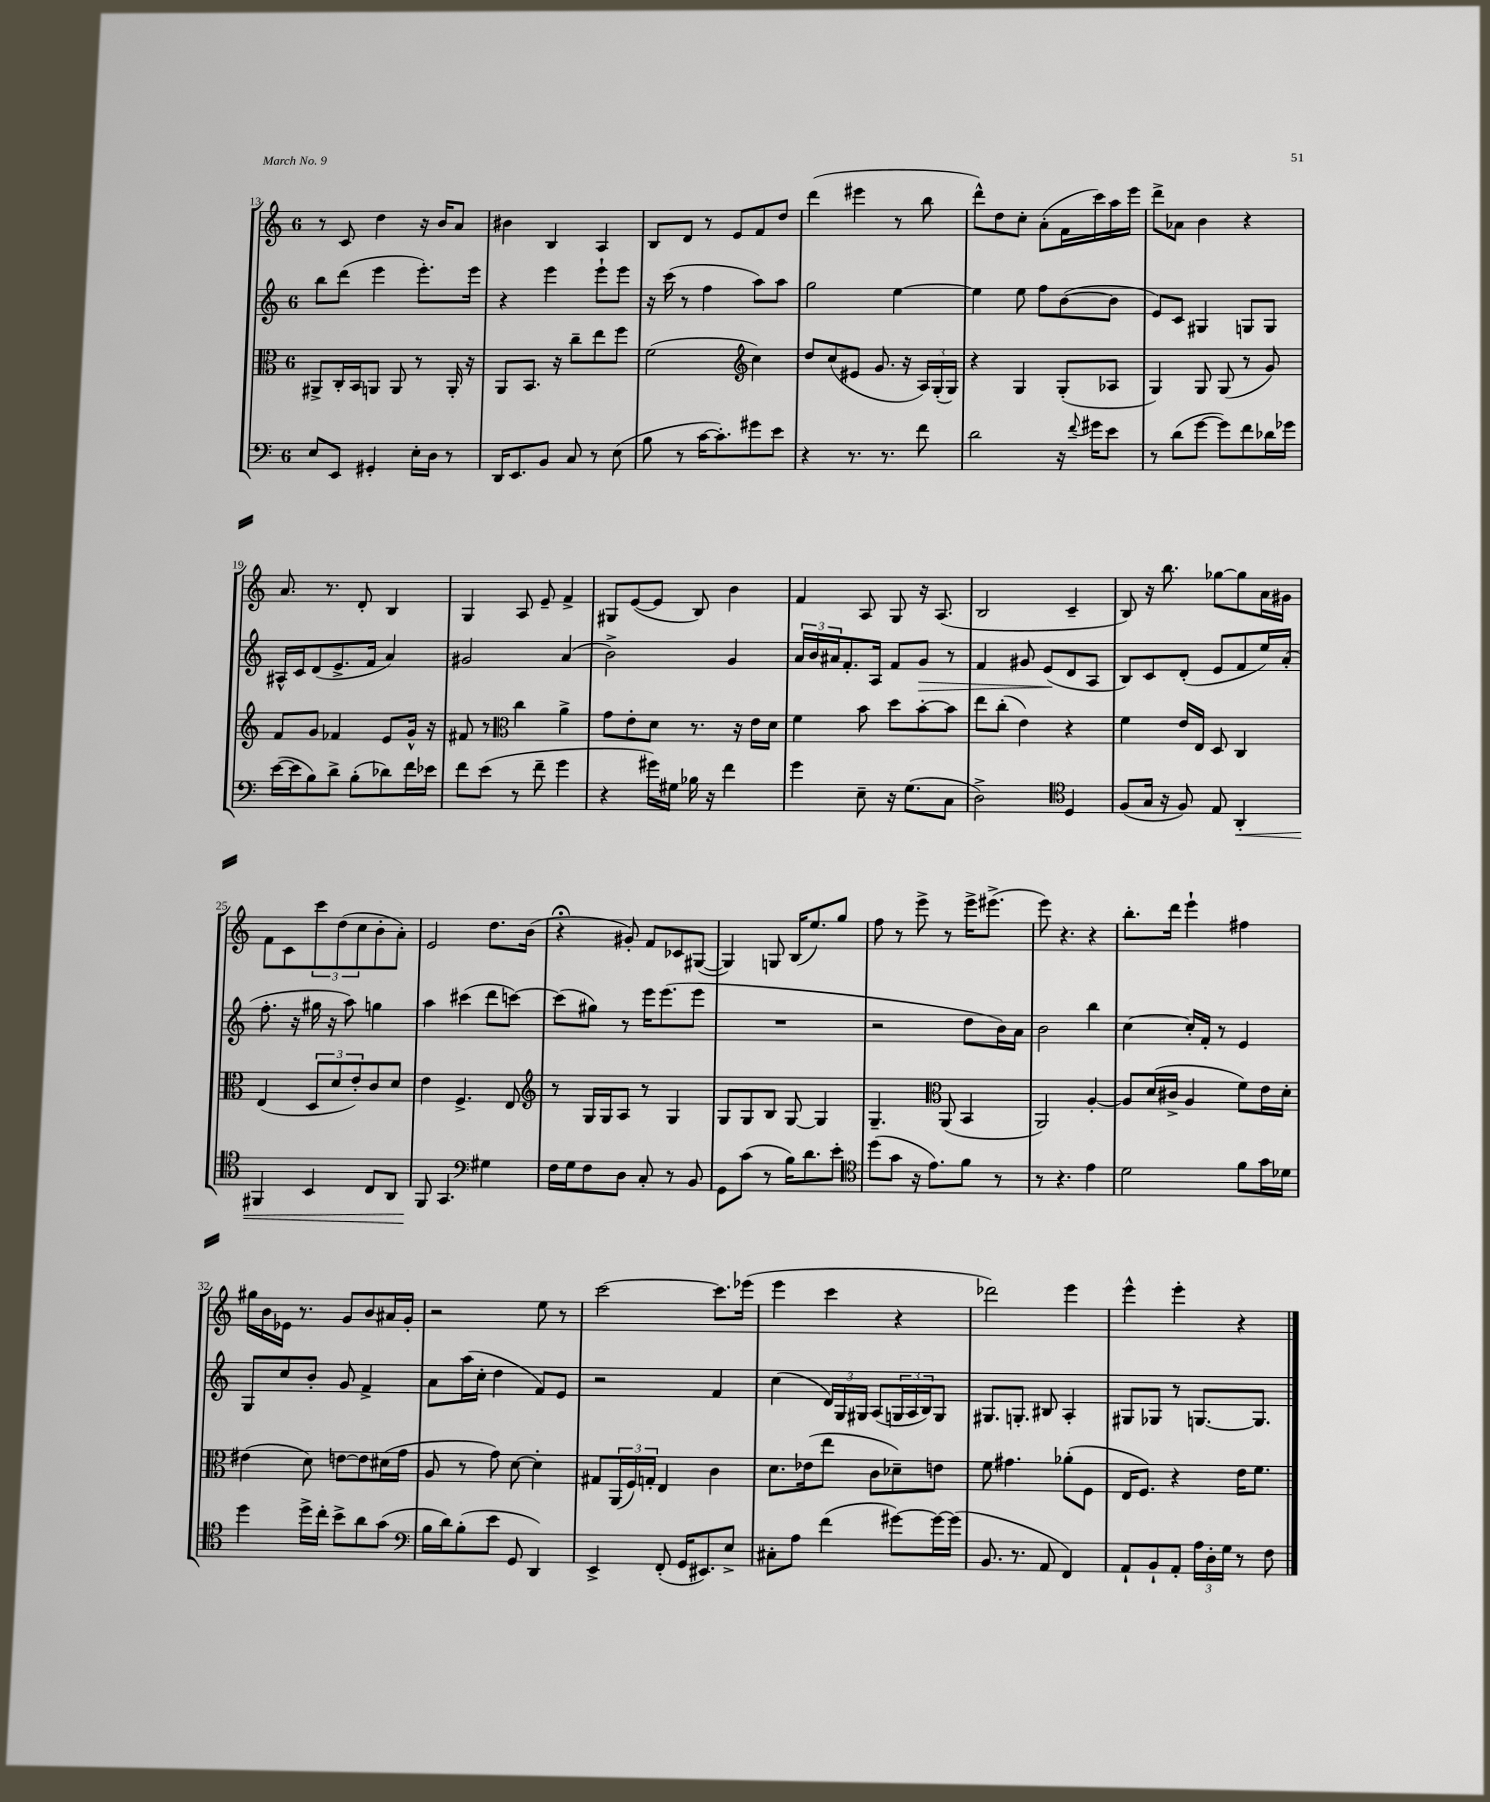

**kern	**dynam	**kern	**kern	**dynam	**kern
*part4	*part4	*part3	*part2	*part2	*part1
*staff4	*staff4	*staff3	*staff2	*staff2	*staff1
*clefF4	*	*clefC3	*clefG2	*	*clefG2
*k[]	*	*k[]	*k[]	*	*k[]
*M6/8	*	*M6/8	*M6/8	*	*M6/8
=13	=13	=13	=13	=13	=13
8E/L	.	8AA#X^/L	8bb\L	.	8r
8EE/J	.	16C'/L	(8ddd\J	.	8c/
.	.	16BB/J	.	.	.
4GG#X'/	.	8AAn/J	4eee\	.	4dd\
.	.	8AA/	.	.	.
16E'\LL	.	8r	8.eee'\L)	.	16r
16D\JJ	.	.	.	.	16b/KL
8r	.	16AA'/	.	.	8a/J
.	.	16r	16eee\Jk	.	.
=14	=14	=14	=14	=14	=14
16DD/KL	.	8AA/L	4r	.	4b#X\
8.EE/	.	.	.	.	.
.	.	8.BB/J	.	.	.
8BB/J	.	.	4eee\	.	4B/
.	.	16r	.	.	.
8C/	.	8cc~\L	.	.	.
8r	.	8ee\	8eee`\L	.	4A/
(8E\	.	8ff\J	8eee\J	.	.
=15	=15	=15	=15	=15	=15
8B\	.	(2f\	16r	.	8B/L
.	.	.	(16ccc\	.	.
8r	.	.	8r	.	8d/J
[16c\KL	.	.	4ff\	.	8r
8.c'\])	.	.	.	.	.
.	.	.	.	.	8e/L
*	*	*clefG2	*	*	*
8g#X\	.	4cc\)	8aa\L)	.	8f/
8e\J	.	.	8aa\J	.	8dd/J
=16	=16	=16	=16	=16	=16
4r	.	8dd/L	2gg\	.	(4ddd\
.	.	(8cc/	.	.	.
8.r	.	8e#X/J	.	.	4eee#X\
.	.	8.g/	.	.	.
8.r	.	.	.	.	.
.	.	.	[4ee\	.	8r
.	.	16r	.	.	.
8f\	.	24A/LL)	.	.	8bb\
.	.	(24G'/	.	.	.
.	.	24G/JJ)	.	.	.
=17	=17	=17	=17	=17	=17
2d\	.	4r	4ee\]	.	8ddd^^\L)
.	.	.	.	.	8dd\
.	.	4G/	8ee\	.	8cc'\J
.	.	.	8ff\L	.	(8a'\L
16r	.	(8G'/L	([8b\	.	16f\L
8qqf/	.	.	.	.	.
16g#X\KL	.	.	.	.	16ccc\)
8e\J	.	8A-X/J	8b\J]	.	16aa\
.	.	.	.	.	16eee\JJ
=18	=18	=18	=18	=18	=18
8r	.	4G/)	8e/L)	.	8ddd^\L
(8d\L	.	.	8c/J	.	8a-X\J
[8g\J	.	8G/	4G#X/	.	4b\
8g\L])	.	(8G/	.	.	.
8f\	.	8r	8Gn/L	.	4r
16d-X\L	.	8g/)	8G/J	.	.
16g-X\JJ	.	.	.	.	.
!!LO:LB:g=z
=19	=19	=19	=19	=19	=19
([16e\LL	.	8f/L	16A#X^^/LL	.	8.a/
16e\J]	.	.	16c/J	.	.
8B\)	.	8g/J	(8d/	.	.
.	.	.	.	.	8.r
8d^\J	.	4f-X/	8.e^/	.	.
(8B'\L	.	.	.	.	8d'/
.	.	.	16f/Jk	.	.
8d-X\)	.	8e/L	4a/)	.	4B/
16f\L	.	16g^^/Jk	.	.	.
16e-X\JJ	.	16r	.	.	.
=20	=20	=20	=20	=20	=20
8f\L	.	8f#X/	2g#X/	.	4G/
(8e\J	.	8r	.	.	.
*	*	*clefC3	*	*	*
8r	.	4cc\	.	.	8A/
8f~\	.	.	.	.	8e~/
4g\	.	4a^\	(4a/	.	4f^/
=21	=21	=21	=21	=21	=21
4r	.	8g\L	2b^\)	.	8G#X/L
.	.	8e'\	.	.	([8e/
16g#X\LL)	.	8d\J	.	.	8e/J]
16G#X\JJ	.	.	.	.	.
16B-X\	.	8.r	.	.	8B/)
16r	.	.	.	.	.
4f\	.	.	4g/	.	4b\
.	.	16r	.	.	.
.	.	16e\LL	.	.	.
.	.	16d\JJ	.	.	.
=22	=22	=22	=22	=22	=22
4g\	.	4f\	24a/LL	.	4f/
.	.	.	24b/	.	.
.	.	.	24a#X/J	.	.
.	.	.	8.f'/	.	.
8E~\	.	8b\	.	.	8A/
.	.	.	16A/Jk	.	.
16r	.	8dd\L	8f/L	.	8G/
(8.G\L	.	.	.	.	.
!	!	!	!	!LO:HP:b	!
.	.	[8b'\	8g/J	>	16r
.	.	.	.	.	(8.A/
8C\J	.	8b\J]	8r	.	.
=23	=23	=23	=23	=23	=23
2D^\)	.	8ee\L	4f/	.	2B/
.	.	(8cc'\J	.	.	.
.	.	4e\)	8g#X/	.	.
.	.	.	(8e/L	.	.
*clefC4	*	*	*	*	*
4D/	.	4r	8d/	]	4c~/
.	.	.	8A/J	.	.
=24	=24	=24	=24	=24	=24
(8F/L	.	4f\	8B/L)	.	8B/)
16G/Jk	.	.	8c/	.	16r
16r	.	.	.	.	8.bb\
8F/)	.	16e/LL	(8d'/J	.	.
.	.	16E/JJ	.	.	.
8E/	.	8D/	8e/L	.	[8gg-X\L
!	!LO:HP:b	!	!	!	!
4AA'/	<	4C/	8f/	.	8gg-\]
.	.	.	16ee/L)	.	16a\L
.	.	.	(16a'/JJ	.	16g#X\JJ
!!LO:LB:g=z
=25	=25	=25	=25	=25	=25
4FF#X/	.	(4E/	8.ff'\	.	8f\L
.	.	.	.	.	8c\
.	.	.	16r	.	.
4BB/	.	12D/L	16gg#X\	.	12ccc\
.	.	.	16r	.	.
.	.	12d/	.	.	(12dd\
.	.	.	8aa\)	.	.
.	.	12e'/)	.	.	12cc\
8C/L	.	8c/	4ggn\	.	8b'\
8AA/J	.	8d/J	.	.	8a'\J)
=26	=26	=26	=26	=26	=26
8FF/	.	4e\	4aa\	.	2e/
4.GG/	[	.	.	.	.
.	.	4.F^/	(4ccc#X\	.	.
*clefF4	*	*	*	*	*
4G#X\	.	.	8ddd\L	.	8.dd\L
.	.	8E/	[8cccn\J)	.	.
.	.	.	.	.	(16b\Jk
=27	=27	=27	=27	=27	=27
*	*	*clefG2	*	*	*
16F\LL	.	8r	(8ccc\L]	.	4r;<
16G\J	.	.	.	.	.
8F\	.	16G/LL	8gg#X\J)	.	.
.	.	16G/J	.	.	.
8D\J	.	8A/J	8r	.	8g#X'/)
8C'/	.	8r	16eee\KL	.	8f/L
.	.	.	(8.eee\	.	.
8r	.	4G/	.	.	8c-X/
8BB/	.	.	8eee\J	.	([8G#X/J
=28	=28	=28	=28	=28	=28
8GG\L	.	8G/L	2.r	.	4G#/])
(8c\J	.	8G/	.	.	.
8r	.	8B/J	.	.	8Gn/
16B\KL)	.	[8G/	.	.	(16B/KL
8.d\	.	.	.	.	8.ee/)
.	.	4G/]	.	.	.
8e'\J	.	.	.	.	8gg/J
=29	=29	=29	=29	=29	=29
*clefC4	*	*	*	*	*
(8dd\L	.	4.G~/	2r	.	8ff\
8g\J	.	.	.	.	8r
16r	.	.	.	.	8eee^\
8.e\L)	.	.	.	.	.
*	*	*clefC3	*	*	*
.	.	(8AA/	.	.	8r
8f\J	.	4BB/	8dd\L	.	16eee^\KL
.	.	.	.	.	(8.eee#X^\J
8r	.	.	16b\L)	.	.
.	.	.	16a\JJ	.	.
=30	=30	=30	=30	=30	=30
8r	.	2AA/)	2b\	.	8eee\)
4.r	.	.	.	.	4.r
4e\	.	[4A'/	4bb\	.	4r
=31	=31	=31	=31	=31	=31
2d\	.	8A/L]	[4cc\	.	8.bb'\L
.	.	(16d/L	.	.	.
.	.	16c#X^/JJ	.	.	16ddd\Jk
.	.	4A/	16cc'/LL]	.	4eee`\
.	.	.	16f'/JJ	.	.
.	.	.	8r	.	.
8f\L	.	8f\L)	4e/	.	4ff#X\
16g\L	.	16e\L	.	.	.
16d-X\JJ	.	16d'\JJ	.	.	.
!!LO:LB:g=z
=32	=32	=32	=32	=32	=32
4dd\	.	(4e#X\	8G/L	.	16gg#X\LL
.	.	.	.	.	16b\
.	.	.	8cc/	.	16e-X\JJ
.	.	.	.	.	8.r
16dd^\LL	.	8d\)	8b'/J	.	.
16cc'\JJ	.	.	.	.	.
8b^\L	.	[8en\L	8g/	.	8g/L
8a\	.	8e\]	4f^/	.	8b/
(8g\J	.	(16d#X\L	.	.	16a#X/L
.	.	16g\JJ	.	.	16g'/JJ
=33	=33	=33	=33	=33	=33
*clefF4	*	*	*	*	*
16B\LL	.	8A/	8a\L	.	2r
16d\J)	.	.	.	.	.
(8B'\	.	8r	(16aa\L	.	.
.	.	.	16cc'\JJ	.	.
8e\J	.	8g\)	4dd\	.	.
8GG/	.	[8d\	.	.	.
4DD/)	.	4d'\]	8f/L)	.	8ee\
.	.	.	8e/J	.	8r
=34	=34	=34	=34	=34	=34
4EE^/	.	8G#X/L	2r	.	[2ccc\
.	.	(24AA/L	.	.	.
.	.	24F/)	.	.	.
.	.	24Gn'/JJ	.	.	.
(8FF'/	.	4E/	.	.	.
16GG/KL	.	.	.	.	.
8.EE#X/)	.	.	.	.	.
.	.	4c\	4f/	.	8.ccc\L]
8E^/J	.	.	.	.	.
.	.	.	.	.	(16eee-X\Jk
=35	=35	=35	=35	=35	=35
8C#X'\L	.	8.d\L	(4cc\	.	4eee\
8A\J	.	.	.	.	.
.	.	(16e-X\k	.	.	.
(4f\	.	8ee\J	24d/LL)	.	4ccc\
.	.	.	24G/	.	.
.	.	.	24G#X/JJ	.	.
.	.	8c\L	(8A/L	.	.
[8g#X\L)	.	8d-X~\)	24Gn/L	.	4r
.	.	.	24A/	.	.
.	.	.	24B/J)	.	.
16g#\L_	.	8en\J	8G/J	.	.
(16g#\JJ]	.	.	.	.	.
=36	=36	=36	=36	=36	=36
8.BB/	.	8f\	8.G#X/L	.	2ddd-X\)
.	.	4.g#X\	.	.	.
8.r	.	.	8.Gn'/J	.	.
8AA/	.	.	8B#X/	.	.
4FF/)	.	(8a-X'\L	4A'/	.	4eee\
.	.	8F\J	.	.	.
=37	=37	=37	=37	=37	=37
8AA`/L	.	16E/KL	8G#X/L	.	4eee^^\
.	.	8.F/J)	.	.	.
8BB`/	.	.	8G-X/J	.	.
8AA'/J	.	4r	8r	.	4eee'\
24A\LL	.	.	[8.Gn/L	.	.
24D'\	.	.	.	.	.
24G\JJ	.	.	.	.	.
8r	.	16e\KL	.	.	4r
.	.	8.f\J	8.G/J]	.	.
8F\	.	.	.	.	.
==	==	==	==	==	==
*-	*-	*-	*-	*-	*-
